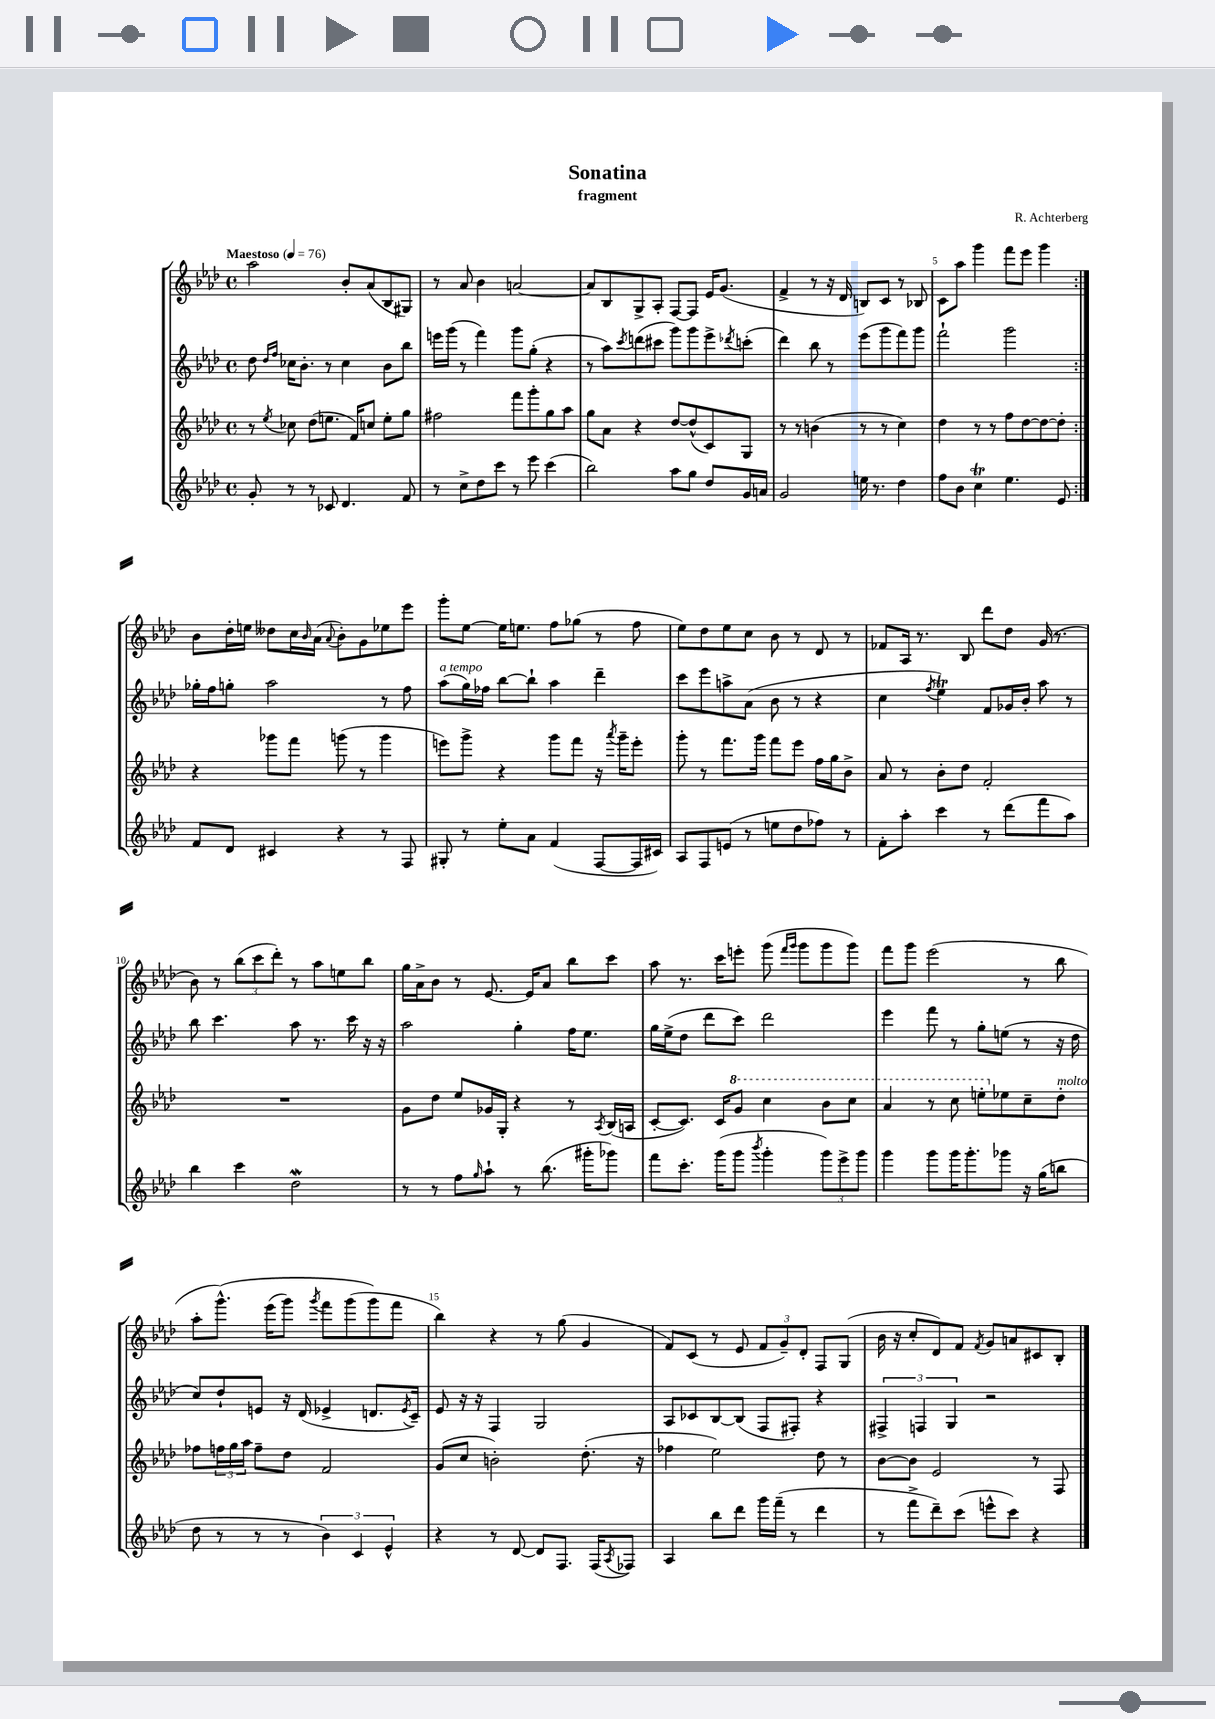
\header { title = "Sonatina" composer = "R. Achterberg" subtitle = "fragment" }
<<
\new StaffGroup <<
\new Staff = "s0" {
    \clef treble \key aes \major \defaultTimeSignature \time 4/4 \tempo "Maestoso" 4 = 76
    \repeat volta 2 { aes''2 bes'8-. aes'8( bes8 gis8) |
    r8 aes'8 bes'4 a'2~ |
    a'8 bes8 g8-> aes8-. f8~ f8 ees'16 g'8.( |
    f'4-> r8 r16 des'16 b8) c'8 r8 bes8 |
    c'8 aes''8 g'''4 f'''8 ees'''8 g'''4 | }
    bes'8 des''16-. e''16 deses''8 c''16 \grace { bes'16 } aes'16( \appoggiatura { aes'8 } bes'8-.) g'8 ees''8 ees'''8 |
    g'''8-. ees''8~ ees''16 e''8. f''8 ges''8( r8 f''8 |
    ees''8) des''8 ees''8 c''8 bes'8 r8 des'8 r8 |
    fes'8 aes16 r8. bes8 des'''8 des''8 g'16( r8. |
    bes'8) r8 \tuplet 3/2 { bes''8( c'''8 des'''8-.) } r8 aes''8 e''8 bes''8 |
    g''16 aes'16-> bes'8 r8 ees'8.~ ees'16 aes'8 bes''8 c'''8 |
    aes''8 r8. c'''16 e'''8-. g'''8( \grace { f'''16 g'''16 } g'''8 g'''8 g'''8) |
    f'''8 g'''8 ees'''2( r8 bes''8 |
    aes''8-. g'''8.-^)\( ees'''16( g'''8) \acciaccatura { g'''8 } f'''8 g'''8( g'''8\) f'''8 |
    bes''4) r4 r8 g''8( g'4 |
    f'8) c'8( r8 ees'8 \tuplet 3/2 { f'8 g'8--) des'8-. } f8 g8( |
    bes'16 r16 c''8-. des'8) f'8 \acciaccatura { f'8 } g'8 a'8 cis'8 bes8-. \bar "|." |
}
\new Staff = "s1" {
    \clef treble \key aes \major \defaultTimeSignature \time 4/4
    \repeat volta 2 { des''8 \grace { des''16 f''16 } ces''16 bes'8.-. r8 ces''4 bes'8 bes''8 |
    e'''16 g'''16( r8 f'''4) g'''8 g''8-.( r4 |
    r8 aes''8) \acciaccatura { c'''8 } d'''8( cis'''8 g'''8) g'''8 ees'''8-> \acciaccatura { des'''8 } c'''8-.( |
    des'''4) bes''8 r8 ees'''8( g'''8 f'''8) g'''8 |
    f'''2-! g'''2 | }
    ges''16-. f''16 g''8-. aes''2 r8 f''8 |
    aes''8^\markup { \italic "a tempo" }( g''16) fes''16 bes''8~ bes''8-! aes''4 des'''4-- |
    c'''8 ees'''8 a''8-> aes'8( bes'8 r8 r4 |
    c''4 \acciaccatura { f''8 } ees''4\trill) f'8 ges'16 bes'16-. aes''8 r8 |
    bes''8 c'''4. aes''8 r8. c'''16 r16 r16 |
    aes''2 g''4-. f''16 ees''8. |
    g''16 ees''16->( des''8 des'''8 c'''8) des'''2 |
    ees'''4 f'''8 r8 g''8-. e''8( r8 r16 des''16 |
    c''8) des''8-! e'8 r16 des'16( ees'4-> d'8. \acciaccatura { ees'8 } c'16--) |
    ees'8 r16 r16 f4 g2 |
    aes8 ces'8 bes8~ bes8( f8 fis8-.) r4 |
    \tuplet 3/2 { fis4-> f4 g4 } r2 \bar "|." |
}
\new Staff = "s2" {
    \clef treble \key aes \major \defaultTimeSignature \time 4/4
    \repeat volta 2 { r8 \acciaccatura { ees''8 } ces''8 des''8( e''8. f'16) c''8 e''8-. g''8 |
    fis''2 f'''8 g'''8-. g''8 aes''8 |
    g''8 aes'8 r4 des''8~ des''8-^( c'8) g8 |
    r8 r8 b'4( r8 r8 c''4) |
    des''4 r8 r8 f''8 des''8~ des''8~ des''8-. | }
    r4 ges'''8 f'''8 g'''8( r8 g'''4 |
    e'''8) g'''8-> r4 g'''8 f'''8 r16 \acciaccatura { aes'''8 } g'''16-- e'''8-. |
    g'''8-. r8 f'''8. g'''16 f'''8 ees'''8 f''16 g''16 bes'8-> |
    aes'8 r8 bes'8-. des''8 f'2-. |
    R1 |
    g'8 des''8 ees''8 ges'16 g16-. r4 r8 \acciaccatura { aes8 } bes16( a16 |
    c'8~-. c'8.) c'16 \ottava #1 g''8 c'''4 bes''8 c'''8 |
    aes''4 r8 c'''8 e'''8-. \ottava #0 ees''!8 c''8-- des''8-.^\markup { \italic "molto" } |
    fes''8 \tuplet 3/2 { f''16 g''16 aes''16 } f''8-- des''8 f'2 |
    g'8( c''8 b'2-.) des''8.-.( r16 |
    fes''4 ees''2) des''8 r8 |
    bes'8~ bes'8 ees'2 r8 f8 \bar "|." |
}
\new Staff = "s3" {
    \clef treble \key aes \major \defaultTimeSignature \time 4/4
    \repeat volta 2 { g'8-. r8 r8 ces'8 des'4. f'8 |
    r8 c''8-> des''8 c'''8 r8 ees'''8 c'''4( |
    bes''2) aes''8 g''8 des''8 g'16 a'16 |
    g'2 e''16 r8. des''4 |
    f''8 bes'8 c''4\trill ees''4. ees'8 | }
    f'8 des'8 cis'4 r4 r8 f8 |
    gis8-. r8 ees''8-. aes'8 f'4( f8~ f16 cis'16) |
    aes8 f8 e'8( r8 e''8 des''8 fes''8) r8 |
    f'8-. aes''8-. c'''4 r8 des'''8( f'''8 aes''8) |
    bes''4 c'''4 des''2\mordent |
    r8 r8 f''8 \grace { g''16 } aes''8-! r8 bes''8.( gis'''16-. ges'''8) |
    f'''8 c'''8.-. g'''16( g'''8 \acciaccatura { bes'''8 } g'''4-. \tuplet 3/2 { g'''8) ees'''8-> g'''8 } |
    g'''4 g'''8 g'''16 g'''8.-. ges'''8 r16 g''16( b''8 |
    des''8 r8 r8 r8 \tuplet 3/2 { bes'4) c'4 ees'4-^ } |
    r4 r8 des'8~ des'8 f8. f16( \acciaccatura { aes8 } fes8) |
    aes4 bes''8 des'''8 g'''16 f'''16--( r8 des'''4 |
    r8 f'''8-> des'''8--) c'''8( e'''8-^ c'''8) r4 \bar "|." |
}
>>
>>
\layout { \context { \Score \override BarNumber.break-visibility = ##(#f #t #t) barNumberVisibility = #(every-nth-bar-number-visible 5) } }
